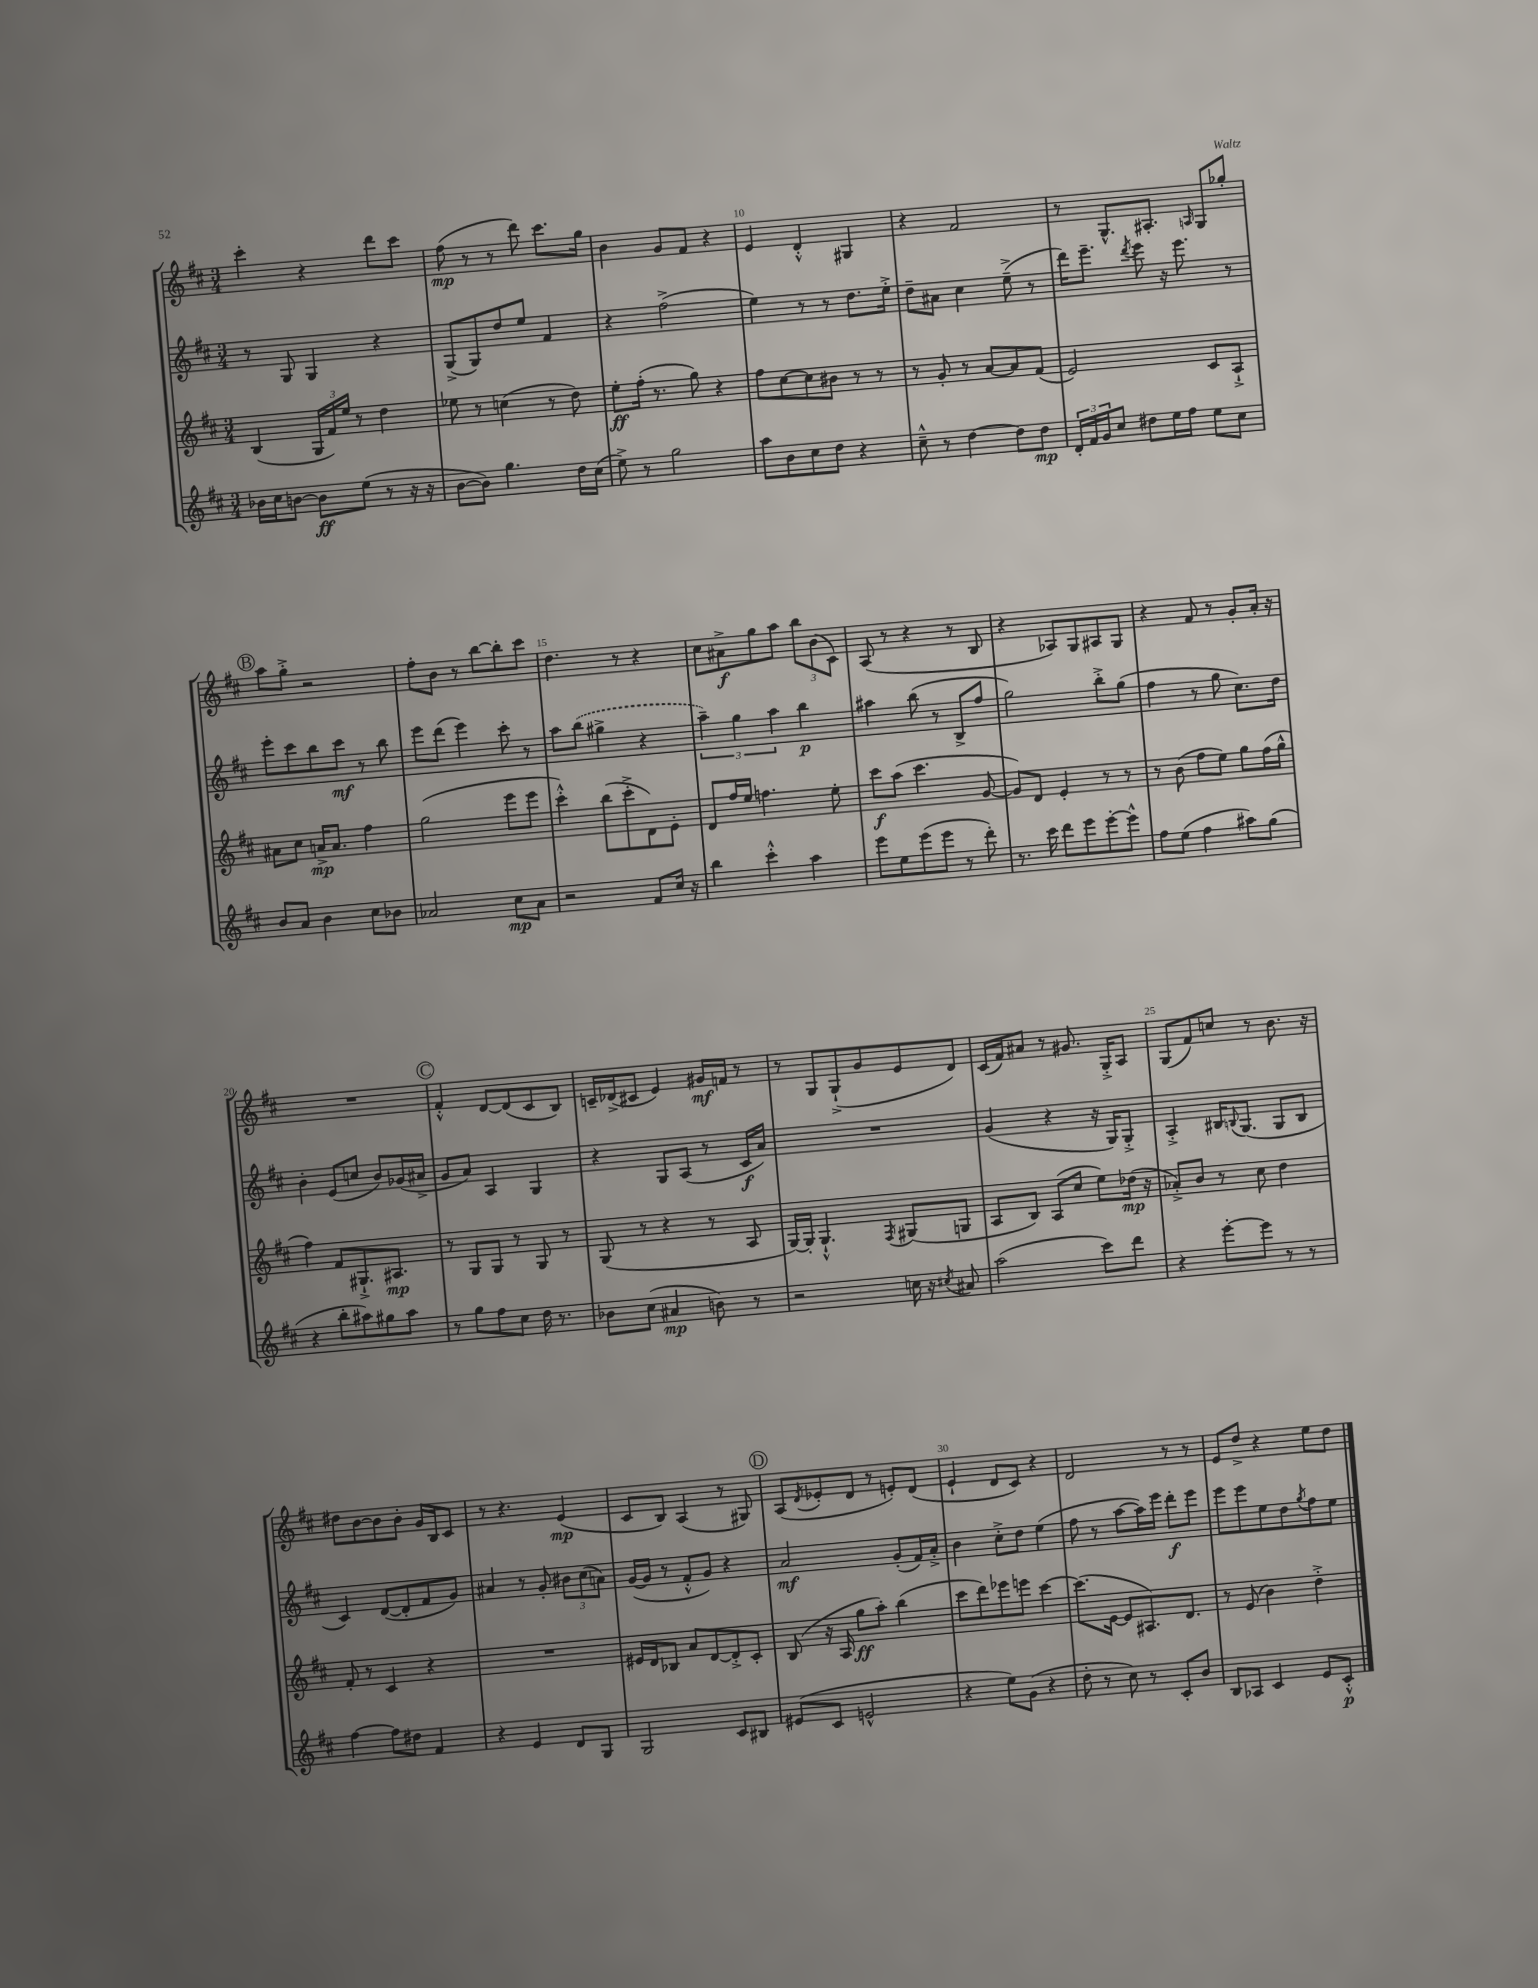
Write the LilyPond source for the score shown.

<<
\new StaffGroup <<
\new Staff = "s0" {
    \clef treble \key d \major \numericTimeSignature \time 3/4
    cis'''4-. r4 d'''8 cis'''8 |
    fis''8\mp( r8 r8 d'''8) cis'''8. g''16 |
    b'4 g'8 fis'8 r4 |
    e'4 d'4-.-^ gis4 |
    r4 fis'2 |
    r8 g8.-^ ais8.-. \grace { a16 } g8 ges''8-. |
    \mark \markup { \circle "B" } a''8 g''8-.-> r2 |
    fis''8-. b'8 r8 b''8~ b''8-. cis'''8 |
    d''4. r8 r4 |
    cis''8 ais'8->\f g''8 a''8 \tuplet 3/2 { b''8 b'8( cis'8) } |
    a8( r8 r4 r8 b8 |
    r4 aes8) g8 ais8 g8 |
    r4 fis'8 r8 g'8-. a'16-. r16 |
    R2. |
    \mark \markup { \circle "C" } fis'4-.-^ d'8~ d'8( cis'8 b8) |
    c'16-- des'16->( cis'8 e'4) gis'16\mf f'16 r8 |
    r8 g8 g8-!->( g'8 e'8 d'8) |
    cis'16( fis'16) ais'8 r8 gis'8. g16-.-> a8 |
    g8( fis'8) c''8 r8 b'8. r16 |
    dis''8 b'8~ b'8 b'8-. g'16 b16 cis'8 |
    r8 r4. e'4\mp( |
    cis'8 b8) a4( r8 gis8) |
    \mark \markup { \circle "D" } a8( \acciaccatura { d'8 } ees'8-. d'8 r8 e'8-.) d'8( |
    e'4-! d'8 cis'8) r4 |
    d'2 r8 r8 |
    e'8 d''8-> r4 e''8 d''8 \bar "|." |
}
\new Staff = "s1" {
    \clef treble \key d \major \numericTimeSignature \time 3/4
    r8 g8 g4 r4 |
    g8->( g8) d''8 e''8 fis'4 |
    r4 fis''2->( |
    e''4) r8 r8 d''8. e''16-.-> |
    d''8-- ais'8 cis''4 e''8--->( r8 |
    d'''16) e'''8.-- \acciaccatura { d'''8 } e'''8 r16 e'''8. r8 |
    \mark \markup { \circle "B" } e'''8-. cis'''8 b''8 cis'''8\mf r8 b''8 |
    e'''8 d'''8( e'''4) cis'''8-. r8 |
    a''8 \once \slurDashed b''8( gis''4-> r4 |
    \tuplet 3/2 { a''4--) g''4 a''4 } b''4\p |
    ais''4 b''8( r8 b8-> fis''8 |
    g''2) b''8-.-> g''8( |
    fis''4 r8 g''8 cis''8.) d''16 |
    b'4-. e'8( c''8 b'8) ges'16( ais'16-> |
    \mark \markup { \circle "C" } g'8 a'8) a4 g4 |
    r4 g8 a8( r8 cis'16\f a'16) |
    R2. |
    g'4( r4 r16 g16) g8-.-> |
    a4-.-> bis16 \appoggiatura { b8 } g8.( g8 b8 |
    cis'4) d'8~( d'8-. fis'8 g'8) |
    ais'4 r8 g'8-. \tuplet 3/2 { bis'8 cis''8( a'8) } |
    g'16~( g'16 r8 fis'8-.-^ g'8) r4 |
    \mark \markup { \circle "D" } a'2\mf g'8-.( fis'16) a'16-.-> |
    b'4 cis''8-.-> d''8 e''4( |
    fis''8 r8 a''8~ a''16) e'''16 d'''8-.\f e'''8 |
    e'''8 e'''8 e''8 d''8 \acciaccatura { g''8 } fis''8 e''8 \bar "|." |
}
\new Staff = "s2" {
    \clef treble \key d \major \numericTimeSignature \time 3/4
    b4( \tuplet 3/2 { g16 fis'16) e''16 } r8 d''4 |
    ees''8 r8 c''4( r8 d''8) |
    e''8-.\ff fis''16-.( r8. g''8) r4 |
    fis''8 cis''8~ cis''8 bis'8 r8 r8 |
    r8 g'8-. r8 a'8~ a'8 fis'8( |
    e'2) cis'8 a8-!-> |
    \mark \markup { \circle "B" } ais'8 cis''8 a'16->\mp a'8. fis''4 |
    g''2( e'''8 e'''8 |
    cis'''4-.-^) b''8( cis'''8-.-> d'8) e'8-. |
    d'8 fis''16 e''16 f''4. e''8-. |
    cis'''8\f a''8( cis'''4. g'8~ |
    g'8) d'8 e'4-. r8 r8 |
    r8 b'8( fis''8 e''8) g''8 fis''16( g''16-^ |
    fis''4) fis'8 gis8.-!-> ais8.\mp |
    \mark \markup { \circle "C" } r8 g8 g8 r8 g8 r8 |
    g8( r8 r4 r8 a8 |
    g16~) g16-. g4.-!-^ \acciaccatura { fis8 } gis8( g8 |
    a8 b8) a8( cis''8 e''8) des''16\mp( r16 |
    aes'8-.->) b'8 r8 cis''8 d''4 |
    fis'8-. r8 cis'4 r4 |
    R2. |
    eis'16 d'16 bes8 a'8 d'8~ d'8-.-> cis'8-. |
    \mark \markup { \circle "D" } b8( r16 a16 g''8\ff a''8-.) b''4( |
    cis'''8 d'''8) ees'''8 e'''8 cis'''4~ |
    cis'''8.( e'16~ e'8 ais8.) d'8. |
    r8 e'8( b'4) d''4-.-> \bar "|." |
}
\new Staff = "s3" {
    \clef treble \key d \major \numericTimeSignature \time 3/4
    bes'16 cis''16 b'8~ b'8\ff e''8( r8 r16 r16 |
    b'8~ b'8) g''4. d''16 cis''16( |
    e''8->) r8 g''2 |
    a''8 b'8 cis''8 d''8 r4 |
    cis''8---^ r8 d''4~ d''8 d''8\mp |
    \tuplet 3/2 { d'16-. fis'16 g'16 } cis''8 dis''8 e''16 fis''16 e''8 cis''8 |
    \mark \markup { \circle "B" } b'8 a'8 b'4 cis''8 bes'8 |
    aes'2 cis''8\mp aes'8 |
    r2 fis'8 cis''16 r16 |
    b''4 cis'''4-.-^ a''4 |
    e'''8 e''8 e'''8( e'''8 r8 d'''8-.) |
    r8. cis'''16 d'''8 e'''8 e'''8~-. e'''8-^ |
    fis''8 e''8( fis''4 ais''8) g''8( |
    r4 b''8-. ais''8) gis''8 ais''8 |
    \mark \markup { \circle "C" } r8 g''8 fis''8 cis''8 d''16 r8. |
    bes'8 cis''8( ais'4\mp b'8) r8 |
    r2 c''16 r16 \acciaccatura { cis''8 } ais'8 |
    a''2( cis'''8) d'''8 |
    r4 e'''8~-. e'''8 r8 r8 |
    fis''4~ fis''8 dis''8 fis'4 |
    r4 e'4 d'8 g8 |
    g2 cis'8 bis8 |
    \mark \markup { \circle "D" } eis'8( cis'8 e'2-^ |
    r4 e''8) g'8( r4 |
    d''8-. r8 cis''8) r8 cis'8-. b'8 |
    b8 aes8 cis'4 e'8 cis'8-.-^\p \bar "|." |
}
>>
>>
\layout { \context { \Score currentBarNumber = #7 \override BarNumber.break-visibility = ##(#f #t #t) barNumberVisibility = #(every-nth-bar-number-visible 5) } }
